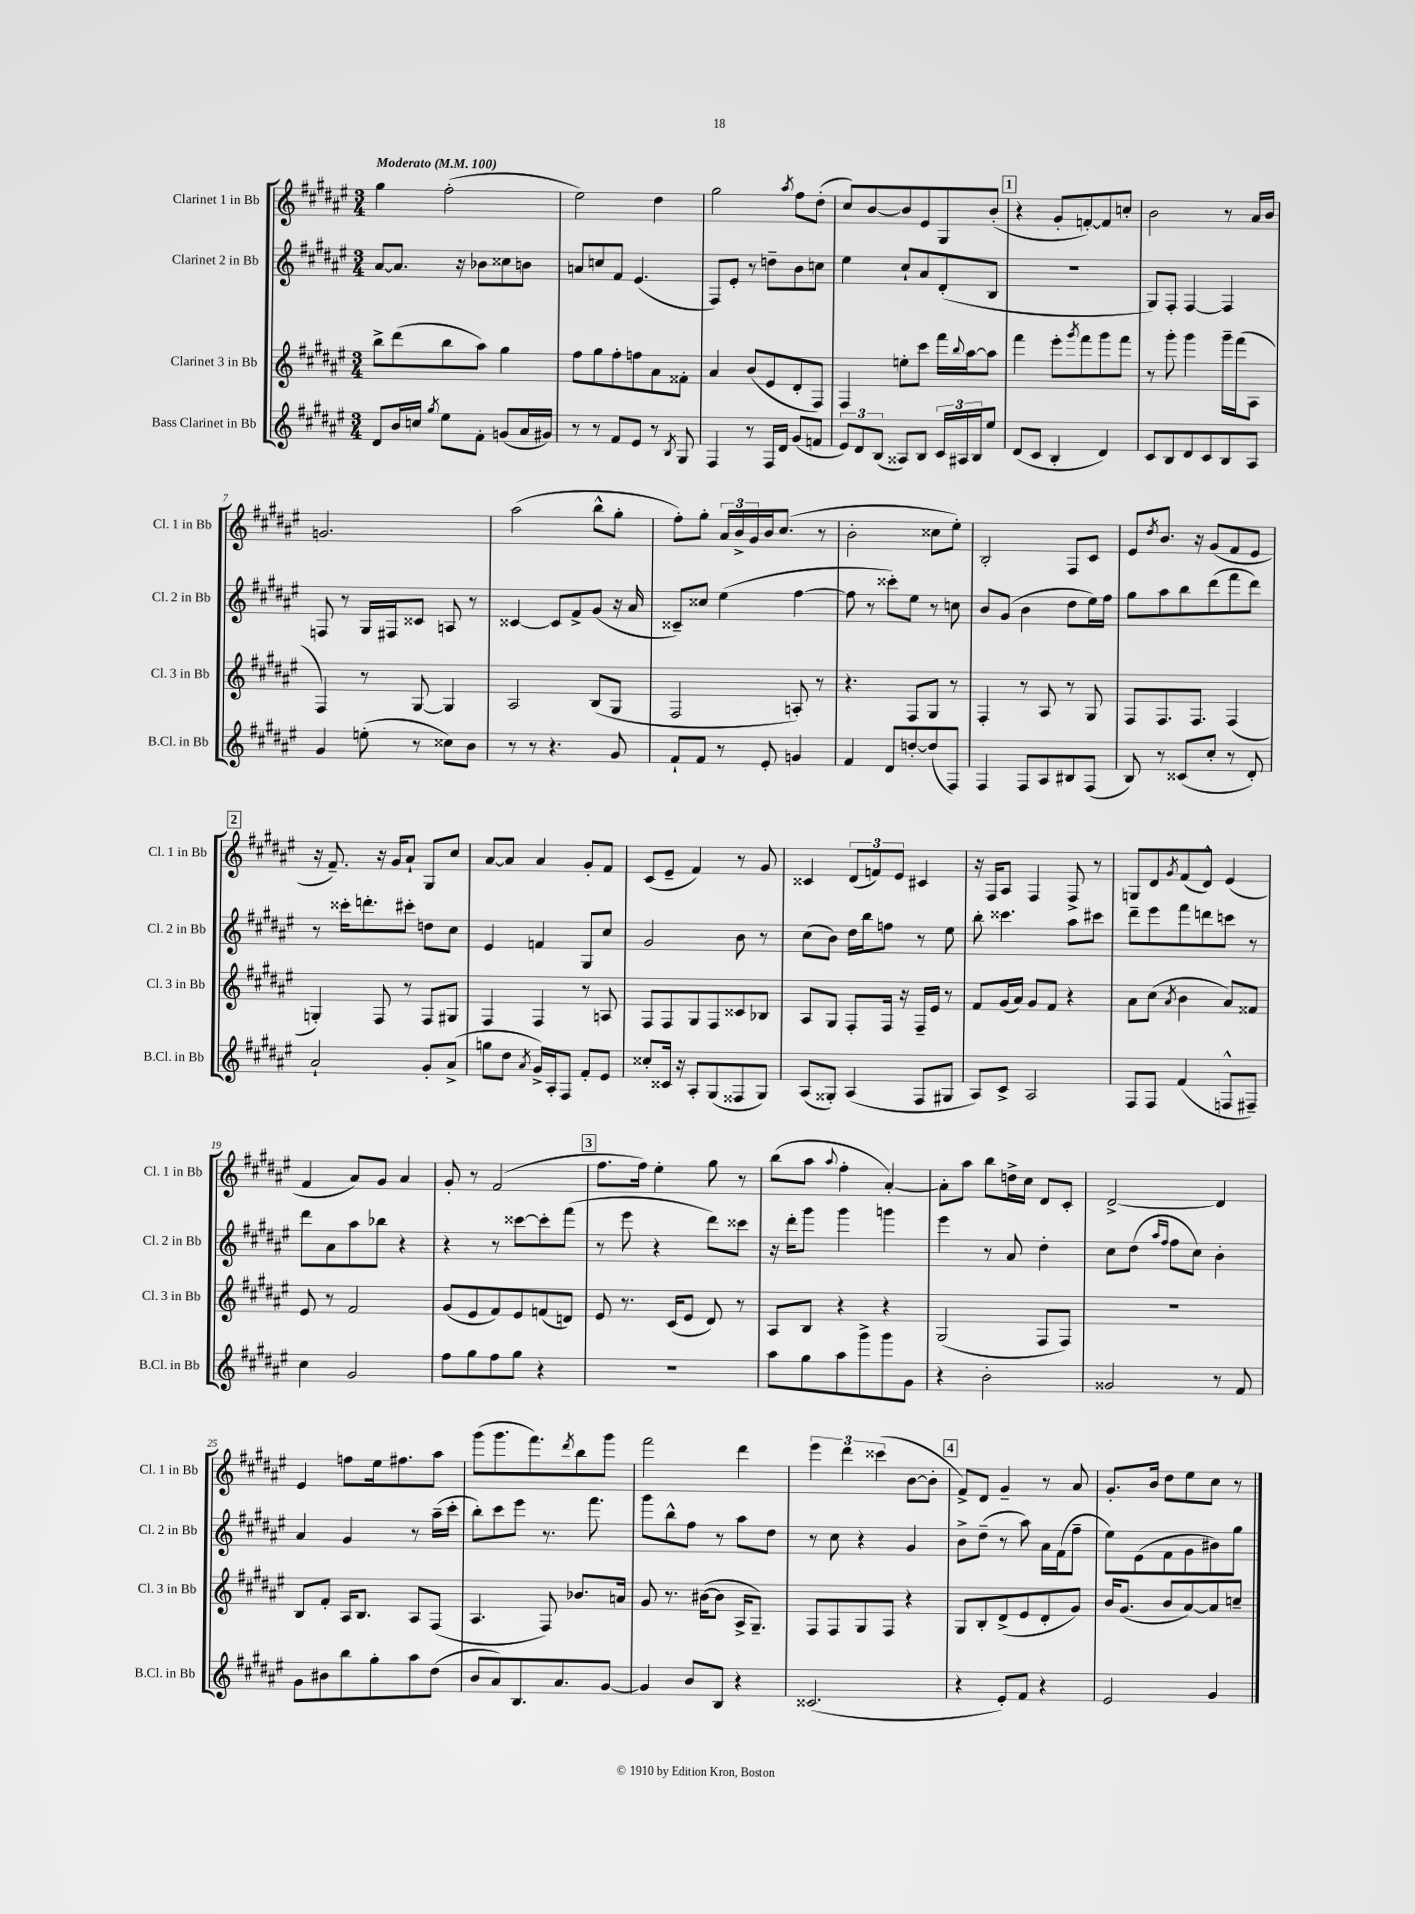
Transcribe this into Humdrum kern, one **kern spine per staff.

**kern	**kern	**kern	**kern
*part4	*part3	*part2	*part1
*staff4	*staff3	*staff2	*staff1
*I"Bass Clarinet in Bb	*I"Clarinet 3 in Bb	*I"Clarinet 2 in Bb	*I"Clarinet 1 in Bb
*I'B.Cl. in Bb	*I'Cl. 3 in Bb	*I'Cl. 2 in Bb	*I'Cl. 1 in Bb
*clefG2	*clefG2	*clefG2	*clefG2
*k[f#c#g#d#a#e#]	*k[f#c#g#d#a#e#]	*k[f#c#g#d#a#e#]	*k[f#c#g#d#a#e#]
*M3/4	*M3/4	*M3/4	*M3/4
*MM100	*MM100	*MM100	*MM100
=1	=1	=1	=1
!	!	!	!LO:TX:a:B:t=Moderato
8d#/L	8bb^\L	[8a#/L	4gg#\
16b/L	(8ddd#\	8.a#/J]	.
16ccn/JJ	.	.	.
8qgg#/	.	.	.
8ee#\L	8bb\	.	(2ff#'\
.	.	16r	.
8f#'\J	8aa#\J)	8b-X\L	.
(8gn/L	4gg#\	8cc##X\	.
16a#/L	.	8bn\J	.
16g#X/JJ)	.	.	.
=2	=2	=2	=2
8r	8ff#\L	8an/L	2ee#\)
8r	8gg#\	8ccn/	.
8f#/L	8ff#'\	8f#/J	.
8e#/J	8ffn\	(4.e#/	.
8r	8a#\	.	4dd#\
8qB/	.	.	.
8G#/	8f##X'\J	.	.
=3	=3	=3	=3
4F#/	4a#/	8F#/L)	2gg#\
.	.	8e#'/J	.
8r	(8b/L	8r	.
16F#/LL	8e#/	8ddn~\L	.
16d#/JJ	.	.	.
.	.	.	8qaa#/
(8g#/L	8d#'/	8b\	8ff#\L
8fn/J	8F#/J)	8ccn\J	(8dd#'\J
=4	=4	=4	=4
12e#/L)	4F#/	4ee#\	8cc#/L)
12d#/	.	.	.
.	.	.	[8b/
(12B/J	.	.	.
8A##X/L)	8een'\L	8cc#`/L	8b/]
8B/J	8ccc#\J	8a#/	8e#/
24c#/LL	16fff#\LL	(8d#'/	8G#/
24A#X/	.	.	.
.	8qqbb/	.	.
.	[16aa#\J	.	.
24B/J	.	.	.
8ee#/J	8aa#\J]	8B/J	(8b'/J
!!LO:REH:place=s1:t=1
=5	=5	=5	=5
(8d#/L	4fff#\	2.r	4r
8c#/J	.	.	.
4B'/	8eee#'\L	.	8g#'/L
.	8qggg#/	.	.
.	8fff#\	.	[8fn'/)
4d#/)	8ggg#\	.	8f/]
.	8fff#\J	.	8ccn'/J
=6	=6	=6	=6
8c#/L	8r	8G#/L)	2b\
8B/	8ggg#'\	8F#'/J	.
8d#/	4ggg#\	[4F#/	.
8c#/	.	.	.
8B/	16ggg#~\LL	4F#/]	8r
.	(16fff#\J	.	.
8A#/J	8A#\J	.	16a#/LL
.	.	.	16b/JJ
!!LO:LB:g=z
=7	=7	=7	=7
4g#/	4F#/)	8Fn/	2.gn/
.	.	8r	.
(8een'\	8r	16G#/LL	.
.	.	16F#X/J	.
8r	[8G#/	8c##X/J	.
8cc##X\L)	4G#/]	8An/	.
8b\J	.	8r	.
=8	=8	=8	=8
8r	2A#/	[4c##X/	(2aa#\
8r	.	.	.
4.r	.	8c##/L]	.
.	.	8f#^/	.
.	(8B/L	(8g#/J	8bb^^\L
8g#/	8G#/J	16r	8gg#'\J
.	.	16a#/	.
=9	=9	=9	=9
8f#`/L	2F#/	8c##X~/L)	8ff#'\L)
8f#/J	.	8cc##X/J	8gg#'\J
8r	.	(4ee#\	24a#/LL
.	.	.	24b^/
.	.	.	24g#/
8e#'/	.	.	16b/J
.	.	.	(8.cc#/J
4gn/	8An'/)	[4ff#\	.
.	8r	.	8r
=10	=10	=10	=10
4f#/	4.r	8ff#\]	2b'\
.	.	8r	.
8d#/L	.	8ccc##X'\L)	.
[8ddn'/	8F#/L	8ee#\J	.
(8dd/]	8G#/J	8r	8cc##X\L
8F#/J)	8r	8ccn\	8ee#'\J)
=11	=11	=11	=11
4F#/	4F#'/	8b/L	2B'/
.	.	(8g#/J	.
8F#/L	8r	4b\	.
8A#/	8A#/	.	.
8B#X/	8r	8dd#\L	8F#/L
(8F#/J	8G#/	16ee#\L)	8c#/J
.	.	16ff#\JJ	.
=12	=12	=12	=12
8B/)	8F#/L	8gg#\L	8e#/L
.	.	.	8qdd#/
8r	8.F#/	8aa#\	8.b/J
(8c##X/L	.	8bb\	.
.	8.F#/J	.	16r
8cc#'/J	.	(8ddd#\	(8g#/L
8r	(4F#/	8fff#\	8f#/
8d#'/)	.	8ddd#\J)	8e#/J
!!LO:LB:g=z
!!LO:REH:place=s1:t=2
=13	=13	=13	=13
2a#`/	4Gn'/)	8r	16r
.	.	.	8.f#~/)
.	.	16ccc##X'\KL	.
.	.	8.dddn'\	.
.	8F#/	.	16r
.	.	.	16g#/KL
.	8r	8ccc#X'\J	8a#`/J
8g#'/L	8F#/L	8ddn\L	8G#/L
(8a#^/J	8G#X/J	8cc#\J	8cc#/J
=14	=14	=14	=14
8ggn\L	4F#/	4e#/	[8a#/L
8dd#\J	.	.	8a#/J]
8qa#/	.	.	.
16g#^/LL)	4F#/	4fn/	4a#/
16A#'/J	.	.	.
8F#/J	.	.	.
8f#'/L	8r	8G#/L	8g#'/L
8e#/J	8An/	8cc#/J	8f#/J
=15	=15	=15	=15
8cc##X'/L	8F#/L	2g#/	(8c#/L
16c##X/Jk	8F#/	.	8e#~/J
16r	.	.	.
8A#'/L	8G#/	.	4f#/)
(8G#/	8F#/	.	.
8F##X/	8c##X/	8b\	8r
8G#/J)	8B-X/J	8r	8g#/
=16	=16	=16	=16
(8A#/L	8A#/L	(8cc#\L	4c##X/
8G##X'/J)	8G#/J	8b\J)	.
(4A#/	8F#'/L	16dd#\LL	(12d#/L
.	.	16bb\J	.
.	.	.	12fn/)
.	16F#/Jk	8ffn\J	.
.	.	.	12e#/J
.	16r	.	.
8F#/L	16F#~/LL	8r	4c#X/
.	16e#/JJ	.	.
8G#X/J	8r	8ee#\	.
=17	=17	=17	=17
8A#/L)	8f#/L	8bb'\	16r
.	.	.	16F#/KL
8c#^/J	(16g#/L	4.ccc##X\	8A#/J
.	16a#/JJ)	.	.
2A#/	8g#/L	.	4F#/
.	8f#/J	.	.
.	4r	8aa#\L	8F#^/
.	.	8ccc#X\J	8r
=18	=18	=18	=18
8F#/L	8a#\L	8ddd#~\L	8Gn/L
8F#/J	(8cc#\J	8eee#\	8d#/
.	8qa#/	.	8qg#/
(4f#/	4b\	8fff#\	(8f#/
.	.	8dddn\	8d#^^/J)
8Fn^^/L	8a#/L)	8cccn\J	(4e#/
8F#X~/J)	8f##X/J	8r	.
!!LO:LB:g=z
=19	=19	=19	=19
4cc#\	8e#/	8ddd#\L	4f#/
.	8r	8a#\	.
2g#/	2f#/	8aa#\	8a#/L)
.	.	8bb-X\J	8g#/J
.	.	4r	4a#/
=20	=20	=20	=20
8ff#\L	(8g#/L	4r	8g#'/
8gg#\	8e#/	.	8r
8ff#\	8f#/)	8r	(2f#/
8gg#\J	8e#/	[8ccc##X\L	.
4r	(8fn/	8ccc##'\]	.
.	8dn/J)	(8fff#\J	.
!!LO:REH:place=s1:t=3
=21	=21	=21	=21
2.r	8e#/	8r	8.ff#\L
.	8.r	8eee#\	.
.	.	.	16ff#\Jk)
.	.	4r	4ee#'\
.	(16c#/KL	.	.
.	8e#/J	.	.
.	8d#/)	8ddd#\L)	8gg#\
.	8r	8ccc##X\J	8r
=22	=22	=22	=22
8aa#\L	8A#/L	16r	(8bb\L
.	.	16ddd#'\KL	.
8gg#\	8B/J	8ggg#\J	8aa#\J
.	.	.	8qqaa#/
8aa#\	4r	4ggg#\	4ff#'\
8ggg#^\	.	.	.
8ggg#\	4r	4gggn\	[4a#'/)
8g#\J	.	.	.
=23	=23	=23	=23
4r	(2G#/	4eee#\	8a#'\L]
.	.	.	8aa#\J
2b'\	.	8r	8bb\L
.	.	8a#/	16ddn^\L
.	.	.	16cc#\JJ
.	8F#/L	4dd#'\	8d#/L
.	8F#/J)	.	8c#'/J
=24	=24	=24	=24
2g##X/	2.r	8cc#\L	[2d#^/
.	.	(8dd#\J	.
.	.	16qqaa#/LL	.
.	.	16qqff#/JJ	.
.	.	8ff#\L	.
.	.	8cc#\J)	.
8r	.	4b'\	4d#/]
8f#/	.	.	.
!!LO:LB:g=z
=25	=25	=25	=25
8g#\L	8B/L	4a#/	4e#/
8b#X\	8f#'/J	.	.
8bb\	16A#/KL	4g#/	8ffn\L
.	8.B/J	.	.
8gg#'\	.	.	16ee#\k
.	.	.	8.ff#X\
8aa#\	8A#/L	8r	.
(8dd#\J	(8F#/J	(16aa#~\LL	8aa#\J
.	.	16ccc#'\JJ	.
=26	=26	=26	=26
8b/L	4.A#/	8bb'\L)	(8ggg#\L
8a#/)	.	8ccc#\	8.ggg#\
8.B/	.	8eee#\J	.
.	.	.	8.fff#\)
.	8F#/)	8.r	.
8.a#/	.	.	.
.	.	.	8qddd#/
.	8.b-X/L	.	8bb\
.	.	8.fff#\	.
[8g#/J	.	.	8ggg#\J
.	16an/Jk	.	.
=27	=27	=27	=27
4g#/]	8g#/	8ggg#\L	2fff#\
.	8.r	8bb^^\	.
8b/L	.	8ff#\J	.
.	([16b#X\KL	.	.
8B/J	8b#\J]	8r	.
4r	16A#^/KL	8aa#\L	4ddd#\
.	8.G#~/J)	.	.
.	.	8dd#\J	.
=28	=28	=28	=28
(2.c##X/	8F#/L	8r	6eee#\
.	8F#/	8cc#\	.
.	.	.	6ddd#\
.	8G#/	4r	.
.	.	.	(6ccc##X\
.	8F#/J	.	.
.	4r	4g#/	[8b\L
.	.	.	8b'\J]
!!LO:REH:place=s1:t=4
=29	=29	=29	=29
4r	8G#/L	8b^\L	8f#^/L)
.	8B'/	(8dd#~\J	8d#/J
8e#'/L)	(8d#^/	8r	4g#~/
8f#/J	8e#/	8aa#\)	.
4r	8d#'/	16a#\LL	8r
.	.	(16f#\J	.
.	8g#/J)	8ff#~\J	8a#/
=30	=30	=30	=30
2e#/	16b/KL	8ee#\L)	8.g#'/L
.	(8.g#/J	.	.
.	.	(8e#\	.
.	.	.	16b/Jk
.	8b/L	8f#\	8dd#\L
.	[8a#/)	8g#\	8ee#\
4g#/	8a#/]	8b#X\)	8cc#\J
.	8ccn~/J	8gg#\J	8r
==	==	==	==
*-	*-	*-	*-
